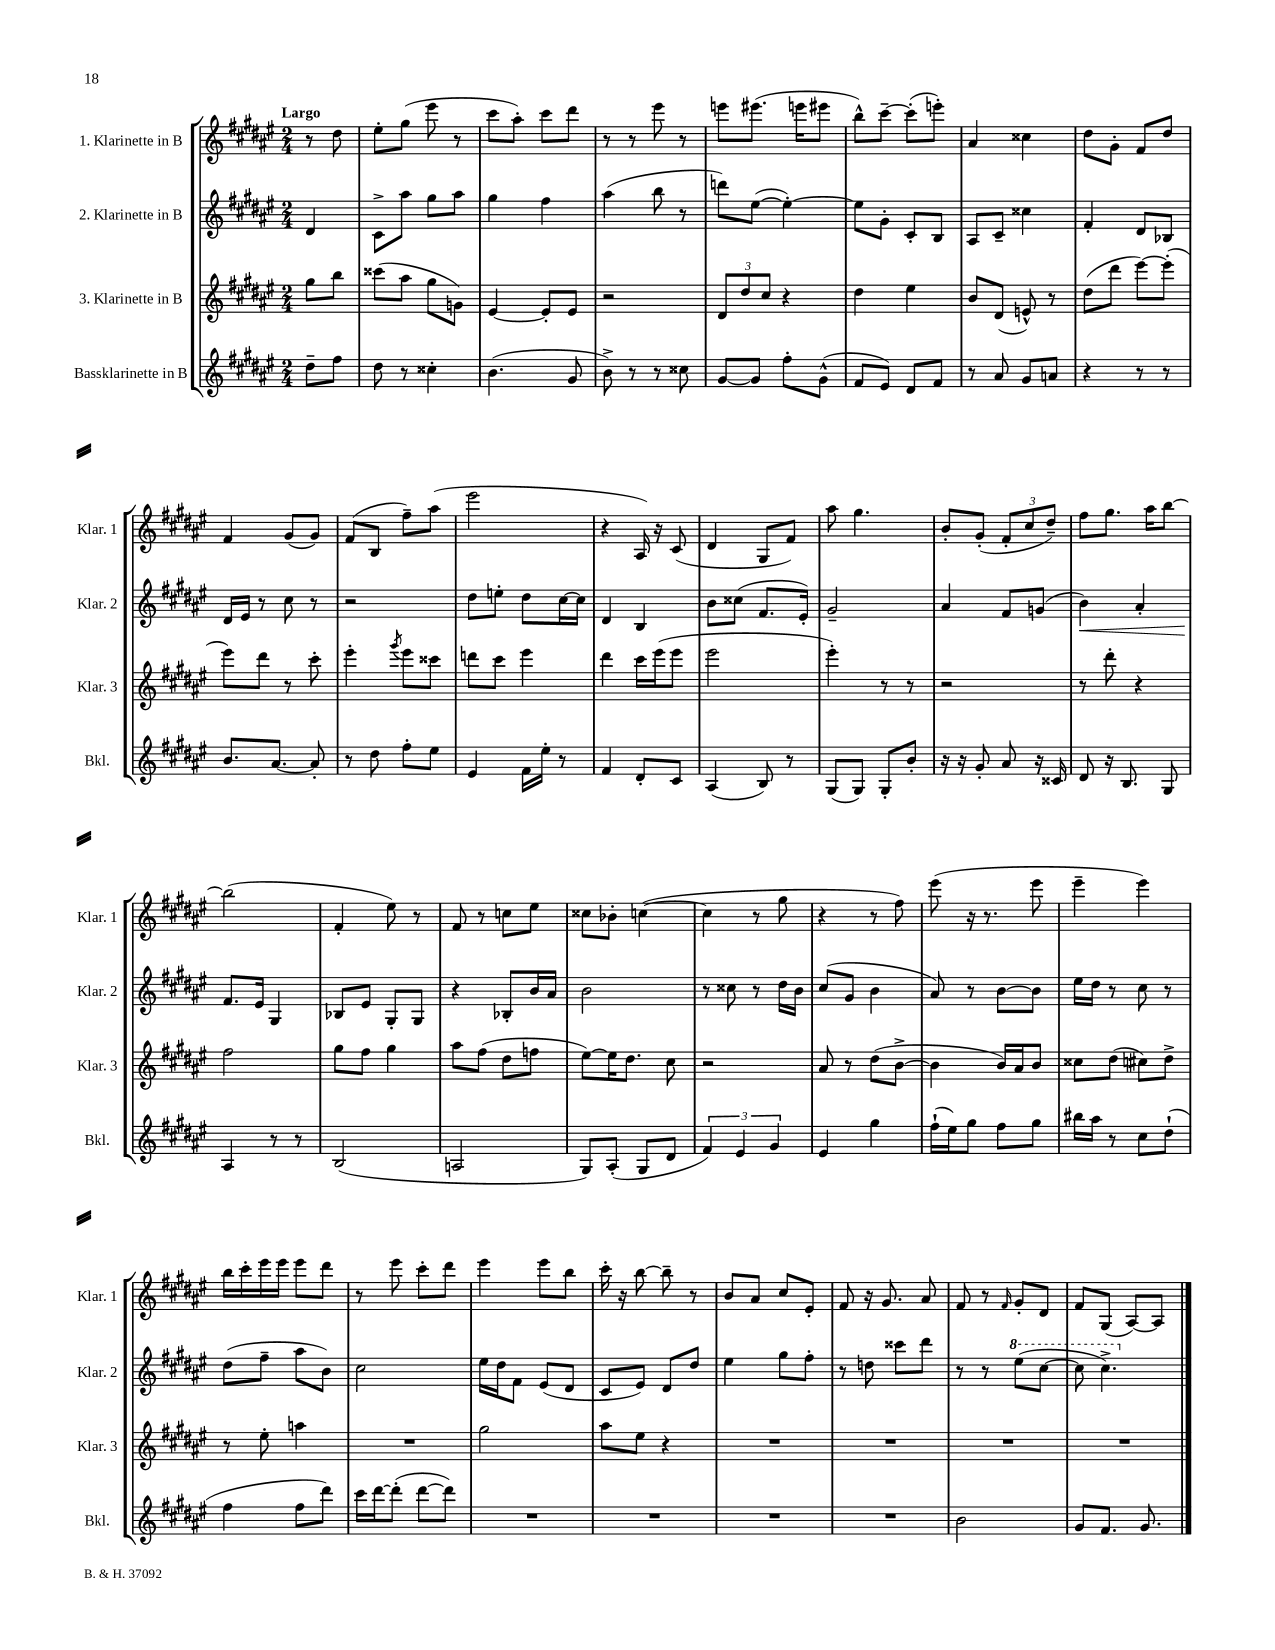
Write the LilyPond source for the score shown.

<<
\new StaffGroup <<
\new Staff = "s0" \with { instrumentName = "1. Klarinette in B" shortInstrumentName = "Klar. 1" } {
    \clef treble \key fis \major \numericTimeSignature \time 2/4 \partial 4 \tempo "Largo"
    \autoBeamOff r8 dis''8 |
    eis''8[-. gis''8]( eis'''8 r8 |
    cis'''8[ ais''8]-.) cis'''8[ dis'''8] |
    r8 r8 eis'''8 r8 |
    e'''8[ eis'''8.]( e'''16[ eis'''8] |
    b''8[-^) cis'''8]~-- cis'''8[-.( e'''8]-.) |
    ais'4 cisis''4 |
    dis''8[ gis'8]-. fis'8[ dis''8] |
    fis'4 gis'8[( gis'8]) |
    fis'8[( b8] fis''8[--) ais''8]( |
    eis'''2 |
    r4 ais16) r16 cis'8( |
    dis'4 gis8[ fis'8]) |
    ais''8 gis''4. |
    b'8[-. gis'8]-.( \tuplet 3/2 { fis'8[-. cis''8 dis''8]--) } |
    fis''8[ gis''8.] ais''16[ b''8]~ |
    b''2( |
    fis'4-. eis''8) r8 |
    fis'8 r8 c''8[ eis''8] |
    cisis''8[ bes'8]-. c''4~( |
    c''4 r8 gis''8 |
    r4 r8 fis''8) |
    eis'''8( r16 r8. eis'''8 |
    eis'''4-- eis'''4) |
    b''16[ cis'''16-. eis'''16 eis'''16] eis'''8[ dis'''8] |
    r8 eis'''8 cis'''8[-. dis'''8] |
    eis'''4 eis'''8[ b''8] |
    cis'''16-. r16 b''8~ b''8-- r8 |
    b'8[ ais'8] cis''8[ eis'8]-. |
    fis'8 r16 gis'8. ais'8 |
    fis'8 r8 \grace { fis'16 } gis'8[-. dis'8] |
    fis'8[ gis8]( ais8[~) ais8] \bar "|." |
}
\new Staff = "s1" \with { instrumentName = "2. Klarinette in B" shortInstrumentName = "Klar. 2" } {
    \clef treble \key fis \major \numericTimeSignature \time 2/4 \partial 4
    \autoBeamOff dis'4 |
    cis'8[-> ais''8] gis''8[ ais''8] |
    gis''4 fis''4 |
    ais''4( b''8 r8 |
    d'''8[) eis''8]~( eis''4~-.) |
    eis''8[ gis'8]-. cis'8[-. b8] |
    ais8[ cis'8]-- cisis''4 |
    fis'4-. dis'8[ bes8] |
    dis'16[ eis'16] r8 cis''8 r8 |
    r2 |
    dis''8[ e''8]-. dis''8[ cis''16~ cis''16] |
    dis'4 b4 |
    b'8[ cisis''8]( fis'8.[ eis'16]-.) |
    gis'2-- |
    ais'4 fis'8[ g'8]( |
    b'4\<) ais'4-. |
    fis'8.[\! eis'16] gis4 |
    bes8[ eis'8] gis8[-. gis8] |
    r4 bes8[-. b'16 ais'16] |
    b'2 |
    r8 cisis''8 r8 dis''16[ b'16] |
    cis''8[( gis'8] b'4 |
    ais'8) r8 b'8[~ b'8] |
    eis''16[ dis''16] r8 cis''8 r8 |
    dis''8[( fis''8]-- ais''8[ b'8]) |
    cis''2 |
    eis''16[ dis''16 fis'8] eis'8[( dis'8] |
    cis'8[ eis'8]) dis'8[ dis''8] |
    eis''4 gis''8[ fis''8]-. |
    r8 d''8 cisis'''8[ dis'''8] |
    r8 r8 \ottava #1 eis'''8[( cis'''8]~ |
    cis'''8 cis'''4.->) \ottava #0 \bar "|." |
}
\new Staff = "s2" \with { instrumentName = "3. Klarinette in B" shortInstrumentName = "Klar. 3" } {
    \clef treble \key fis \major \numericTimeSignature \time 2/4 \partial 4
    \autoBeamOff gis''8[ b''8] |
    cisis'''8[( ais''8] gis''8[ g'8]) |
    eis'4~ eis'8[-. eis'8] |
    r2 |
    \tuplet 3/2 { dis'8[ dis''8 cis''8] } r4 |
    dis''4 eis''4 |
    b'8[ dis'8]( e'8-^) r8 |
    dis''8[( dis'''8] eis'''8[~) eis'''8]-.( |
    eis'''8[) dis'''8] r8 cis'''8-. |
    eis'''4-. \acciaccatura { gis'''8 } eis'''8[ cisis'''8] |
    d'''8[ cis'''8] eis'''4 |
    dis'''4 cis'''16[ eis'''16( eis'''8] |
    eis'''2 |
    eis'''4-.) r8 r8 |
    r2 |
    r8 dis'''8-. r4 |
    fis''2 |
    gis''8[ fis''8] gis''4 |
    ais''8[ fis''8]( dis''8[ f''8] |
    eis''8[~) eis''16 dis''8.] cis''8 |
    r2 |
    ais'8 r8 dis''8[( b'8]~-> |
    b'4 b'16[) ais'16 b'8] |
    cisis''8[ dis''8]( cis''8[) dis''8]-> |
    r8 eis''8-. a''4 |
    R2 |
    gis''2 |
    ais''8[ eis''8] r4 |
    R2 |
    R2 |
    R2 |
    R2 \bar "|." |
}
\new Staff = "s3" \with { instrumentName = "Bassklarinette in B" shortInstrumentName = "Bkl." } {
    \clef treble \key fis \major \numericTimeSignature \time 2/4 \partial 4
    \autoBeamOff dis''8[-- fis''8] |
    dis''8 r8 cisis''4-. |
    b'4.( gis'8 |
    b'8->) r8 r8 cisis''8 |
    gis'8[~ gis'8] fis''8[-. gis'8]-^( |
    fis'8[ eis'8]) dis'8[ fis'8] |
    r8 ais'8 gis'8[ a'8] |
    r4 r8 r8 |
    b'8.[ ais'8.]~ ais'8-. |
    r8 dis''8 fis''8[-. eis''8] |
    eis'4 fis'16[ eis''16]-. r8 |
    fis'4 dis'8[-. cis'8] |
    ais4( b8) r8 |
    gis8[( gis8]) gis8[-. b'8]-. |
    r16 r16 gis'8-. ais'8 r16 cisis'16 |
    dis'8 r16 b8. gis8 |
    ais4 r8 r8 |
    b2( |
    a2 |
    gis8[) ais8]-.( gis8[ dis'8] |
    \tuplet 3/2 { fis'4) eis'4 gis'4 } |
    eis'4 gis''4 |
    fis''16[-!( eis''16) gis''8] fis''8[ gis''8] |
    bis''16[ ais''16] r8 cis''8[ dis''8]-!( |
    fis''4 fis''8[ dis'''8]) |
    cis'''16[ dis'''16~ dis'''8]-.( dis'''8[~ dis'''8]) |
    R2 |
    R2 |
    R2 |
    R2 |
    b'2 |
    gis'8[ fis'8.] gis'8. \bar "|." |
}
>>
>>
\layout { \context { \Score \remove "Bar_number_engraver" } }
